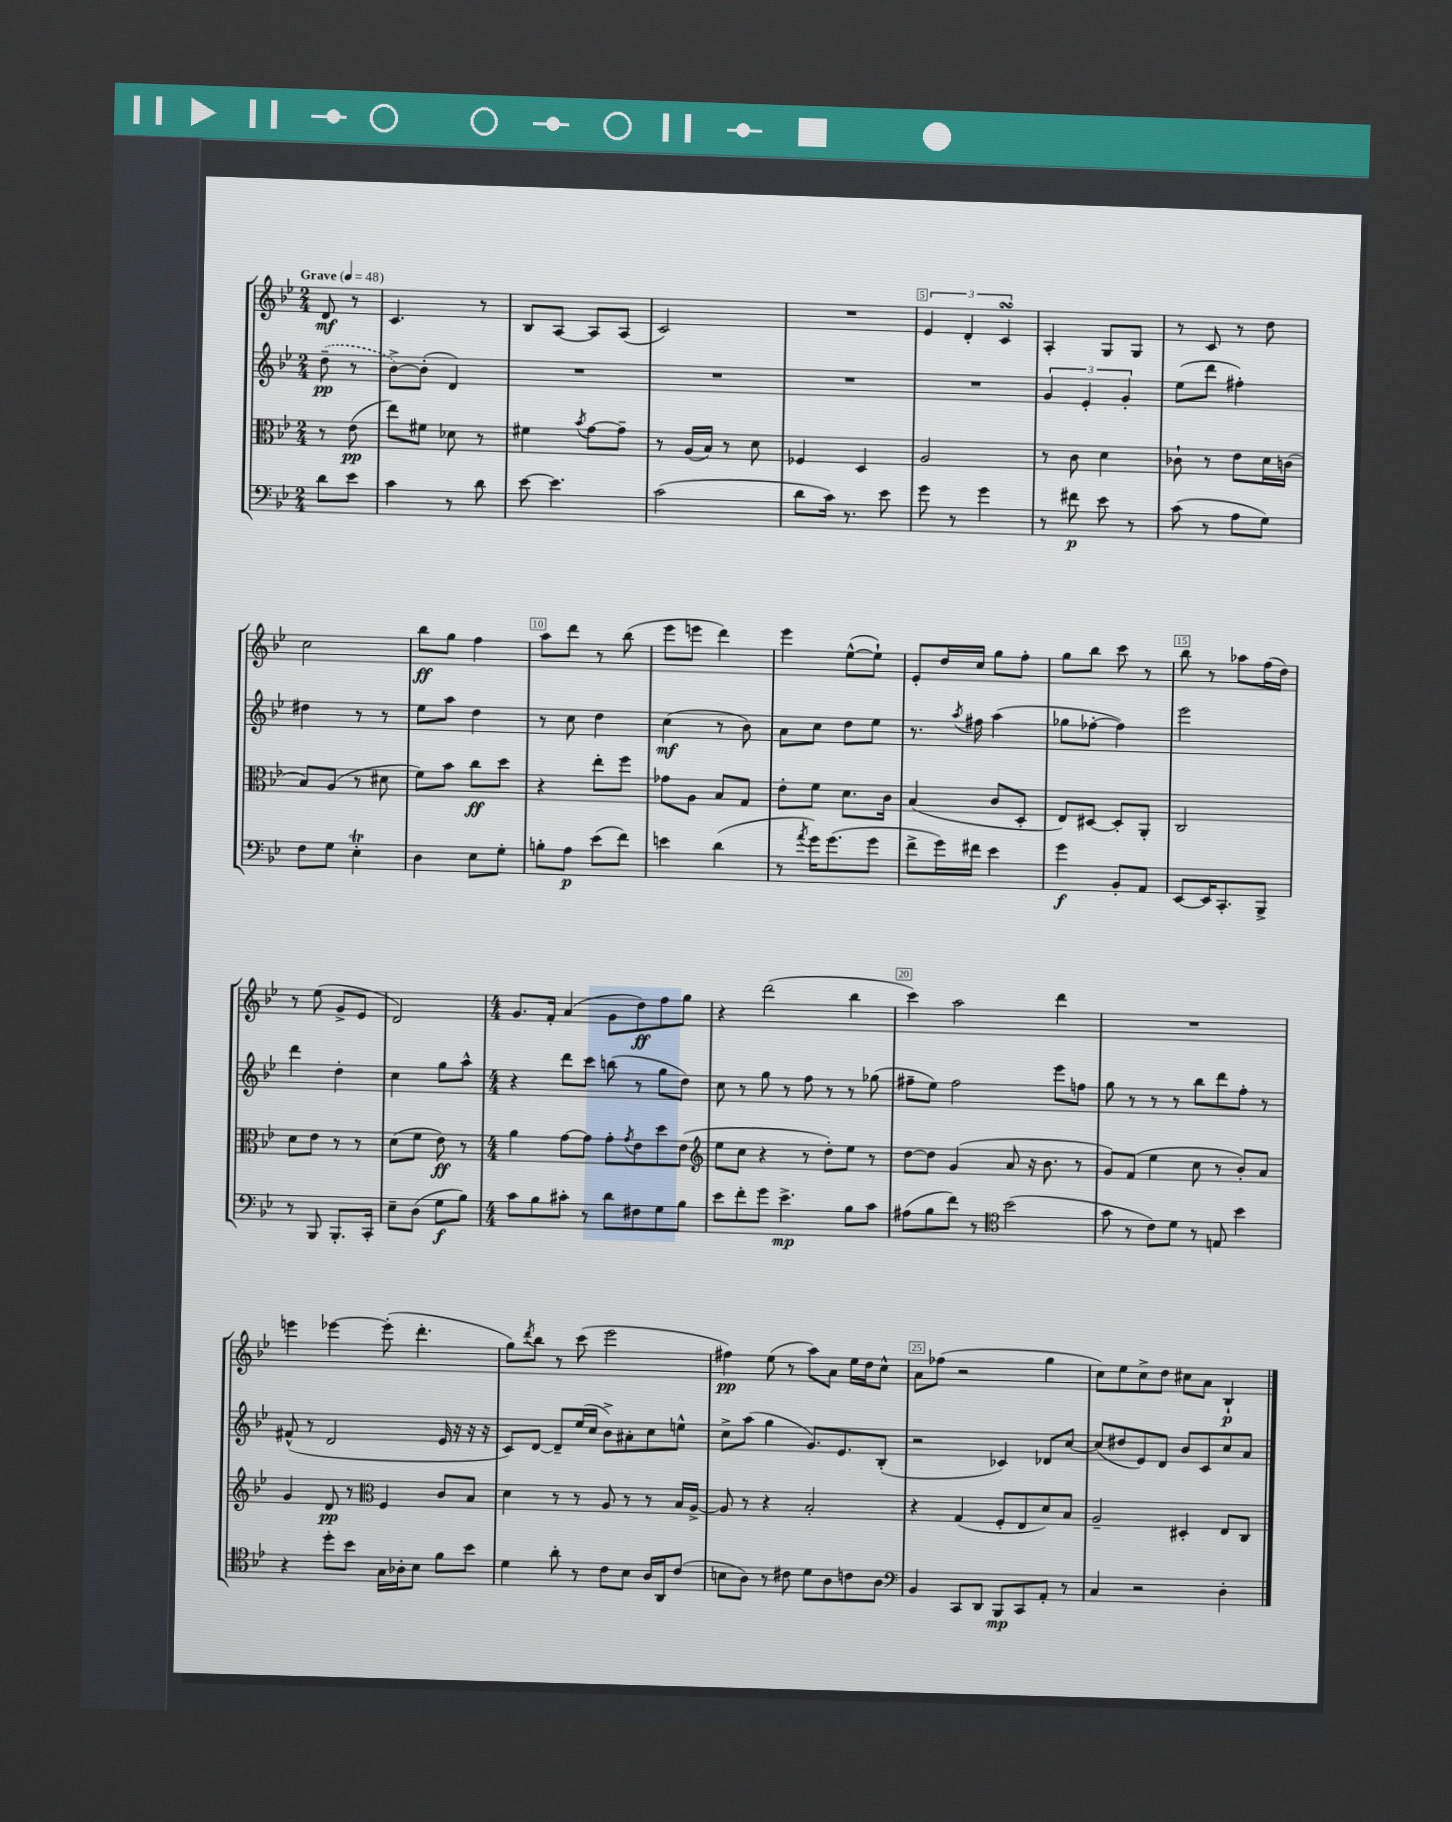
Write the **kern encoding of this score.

**kern	**dynam	**kern	**dynam	**kern	**dynam	**kern	**dynam
*part4	*part4	*part3	*part3	*part2	*part2	*part1	*part1
*staff4	*staff4	*staff3	*staff3	*staff2	*staff2	*staff1	*staff1
*clefF4	*	*clefC3	*	*clefG2	*	*clefG2	*
*k[b-e-]	*	*k[b-e-]	*	*k[b-e-]	*	*k[b-e-]	*
*M2/4	*	*M2/4	*	*M2/4	*	*M2/4	*
*MM48	*	*MM48	*	*MM48	*	*MM48	*
=	=	=	=	=	=	=	=
!	!	!	!	!	!	!LO:TX:a:B:t=Grave	!
8d\L	.	8r	.	(8dd~\	pp	8d/	mf
8e-\J	.	(8e-\	pp	8r	.	8r	.
=1	=1	=1	=1	=1	=1	=1	=1
4c\	.	8ee-\L)	.	[8b-^\L)	.	4.c/	.
.	.	8f#X\J	.	(8b-'\J]	.	.	.
8r	.	8d-X\	.	4d/)	.	.	.
8d\	.	8r	.	.	.	8r	.
=2	=2	=2	=2	=2	=2	=2	=2
[8e-\	.	4f#X\	.	2r	.	8B-/L	.
4.e-\]	.	.	.	.	.	[8A/J	.
.	.	8qb-/	.	.	.	.	.
.	.	[8g\L	.	.	.	8A/L]	.
.	.	8g~\J]	.	.	.	(8A/J	.
=3	=3	=3	=3	=3	=3	=3	=3
(2c\	.	8r	.	2r	.	2c/)	.
.	.	(16A/LL	.	.	.	.	.
.	.	16B-/JJ)	.	.	.	.	.
.	.	8r	.	.	.	.	.
.	.	8d\	.	.	.	.	.
=4	=4	=4	=4	=4	=4	=4	=4
8d\L	.	4F-X/	.	2r	.	2r	.
16c\Jk)	.	.	.	.	.	.	.
8.r	.	.	.	.	.	.	.
.	.	4D/	.	.	.	.	.
8e-\	.	.	.	.	.	.	.
=5	=5	=5	=5	=5	=5	=5	=5
8g\	.	2A/	.	2r	.	6e-/	.
8r	.	.	.	.	.	.	.
.	.	.	.	.	.	6d'/	.
4g\	.	.	.	.	.	.	.
.	.	.	.	.	.	6csSSS/	.
=6	=6	=6	=6	=6	=6	=6	=6
8r	.	8r	.	6g/	.	4A'/	.
8f#X\	p	8c\	.	.	.	.	.
.	.	.	.	6e-'/	.	.	.
8e-\	.	4d\	.	.	.	8G/L	.
.	.	.	.	6g'/	.	.	.
8r	.	.	.	.	.	8G/J	.
=7	=7	=7	=7	=7	=7	=7	=7
(8c\	.	8c-X`\	.	(8ee-\L	.	8r	.
8r	.	8r	.	8ddd\J	.	8c/	.
8A\L	.	8e-\L	.	4ff#X'\)	.	8r	.
8G\J)	.	16d\L	.	.	.	8dd\	.
.	.	(16cn\JJ	.	.	.	.	.
!!LO:LB:g=z
=8	=8	=8	=8	=8	=8	=8	=8
8F\L	.	8B-/L)	.	4dd#X\	.	2cc\	.
8G\J	.	(8A/J	.	.	.	.	.
4E-T'\	.	8r	.	8r	.	.	.
.	.	8d#X\	.	8r	.	.	.
=9	=9	=9	=9	=9	=9	=9	=9
4D\	.	8f\L)	.	8ee-\L	.	8bb-\L	ff
.	.	8b-\J	.	8aa\J	.	8gg\J	.
8E-\L	.	8cc\L	ff	4dd\	.	4ff\	.
8G'\J	.	8dd\J	.	.	.	.	.
=10	=10	=10	=10	=10	=10	=10	=10
8Bn'\L	.	4r	.	8r	.	8aa\L	.
8A\J	p	.	.	8cc\	.	8ddd\J	.
(8e-\L	.	8ee-'\L	.	4dd\	.	8r	.
8f\J)	.	8ff\J	.	.	.	(8bb-\	.
=11	=11	=11	=11	=11	=11	=11	=11
4en\	.	8g-X\L	.	(4cc\	mf	8eee-\L	.
.	.	8A\J	.	.	.	8eeen\J	.
(4d\	.	8B-/L	.	8r	.	4ddd\)	.
.	.	8G/J	.	8b-\)	.	.	.
=12	=12	=12	=12	=12	=12	=12	=12
8r	.	8e-'\L	.	8a\L	.	4eee-\	.
8qa/	.	.	.	.	.	.	.
16g\KL)	.	8f\J	.	8cc\J	.	.	.
(8.g\	.	.	.	.	.	.	.
.	.	8.d\L	.	8dd\L	.	([8ee-^^\L	.
8g\J	.	.	.	8ee-\J	.	8ee-`\J])	.
.	.	16c\Jk	.	.	.	.	.
=13	=13	=13	=13	=13	=13	=13	=13
8f^\L	.	(4B-/	.	8.r	.	8e-'/L	.
16g\L)	.	.	.	.	.	16dd/L	.
.	.	.	.	8qaa/	.	.	.
16f#X\JJ	.	.	.	16ff#X\	.	16cc/JJ	.
4e-\	.	8c/L	.	(4aa\	.	8gg\L	.
.	.	8D'/J	.	.	.	8ff'\J	.
=14	=14	=14	=14	=14	=14	=14	=14
4g\	f	8E-/L)	.	8gg-X\L	.	8gg\L	.
.	.	[8D#X/J	.	[8ff-X'\J	.	8bb-\J	.
8BB-'/L	.	8D#'/L]	.	4ff-\])	.	8ccc\	.
8AA/J	.	8AA'/J	.	.	.	8r	.
=15	=15	=15	=15	=15	=15	=15	=15
[8EE-/L	.	2C/	.	2eee-\	.	8bb-\	.
16EE-/K]	.	.	.	.	.	8r	.
8.CC'/	.	.	.	.	.	.	.
.	.	.	.	.	.	8aa-X\L	.
8BBB-^/J	.	.	.	.	.	(16ff\L	.
.	.	.	.	.	.	16dd\JJ)	.
!!LO:LB:g=z
=16	=16	=16	=16	=16	=16	=16	=16
8r	.	8d\L	.	4ddd\	.	8r	.
8BBB-/	.	8e-\J	.	.	.	(8ee-\	.
8.BBB-'/L	.	8r	.	4dd'\	.	8g^/L	.
.	.	8r	.	.	.	8e-/J	.
16CC'/Jk	.	.	.	.	.	.	.
=17	=17	=17	=17	=17	=17	=17	=17
8E-~\L	.	(8d\L	.	4cc\	.	2d/)	.
(8D\J	.	8f\J	.	.	.	.	.
8G\L	f	8e-\)	ff	8gg\L	.	.	.
8B-\J)	.	8r	.	8aa^^\J	.	.	.
=18	=18	=18	=18	=18	=18	=18	=18
*M4/4	*	*M4/4	*	*M4/4	*	*M4/4	*
8c\L	.	4a\	.	4r	.	8.g/L	.
8B-\	.	.	.	.	.	.	.
.	.	.	.	.	.	16f'/Jk	.
8c#X'\J	.	[8g\L	.	8ddd\L	.	(4a/	.
8r	.	8g\J]	.	8ccc\J	.	.	.
8d\L	.	8g'\L	.	(8bbn\	.	8g\L	.
.	.	8qg/	.	.	.	.	.
8F#X\	.	8e-\	.	8r	.	8dd\)	ff
8G\	.	8dd\	.	8gg\L	.	8ff\	.
8B-\J	.	(8e-\J	.	8dd\J)	.	8gg\J	.
=19	=19	=19	=19	=19	=19	=19	=19
*	*	*clefG2	*	*	*	*	*
8e-\L	.	8ee-\L	.	8cc\	.	4r	.
8f'\	.	8cc\J	.	8r	.	.	.
8g\J	.	4r	.	8gg\	.	(2ddd\	.
4.e-^\	mp	.	.	8r	.	.	.
.	.	8r	.	8ff\	.	.	.
.	.	8dd'\L)	.	8r	.	.	.
8B-\L	.	8ee-\J	.	8r	.	4bb-\	.
8c\J	.	8r	.	(8gg-X\	.	.	.
=20	=20	=20	=20	=20	=20	=20	=20
(8A#X\L	.	[8dd\L	.	8ff#X~\L	.	4ccc\)	.
8B-\	.	8dd\J]	.	8ee-\J)	.	.	.
8f\J)	.	(4g/	.	2ff#\	.	2aa\	.
8r	.	.	.	.	.	.	.
*clefC4	*	*	*	*	*	*	*
(2b-\	.	8a/	.	.	.	.	.
.	.	16r	.	.	.	.	.
.	.	8.b-\	.	.	.	.	.
.	.	.	.	8eee-\L	.	4ddd\	.
.	.	8r	.	8ffn\J	.	.	.
=21	=21	=21	=21	=21	=21	=21	=21
8g\	.	8g/L)	.	8gg\	.	1r	.
8r	.	(8f/J	.	8r	.	.	.
8c\L)	.	4ee-\	.	8r	.	.	.
8d\J	.	.	.	8r	.	.	.
8r	.	8cc\	.	8bb-\L	.	.	.
8En/	.	8r	.	8ddd\	.	.	.
4b-\	.	8b-'/L)	.	8ff'\J	.	.	.
.	.	8a/J	.	8r	.	.	.
!!LO:LB:g=z
=22	=22	=22	=22	=22	=22	=22	=22
4r	.	4g/	.	(8f#X^^/	.	4eeen\	.
.	.	.	.	8r	.	.	.
8dd'\L	.	8d/	pp	2d/	.	[4eee-X\	.
8b-\J	.	8r	.	.	.	.	.
*	*	*clefC3	*	*	*	*	*
16G\LL	.	4F/	.	.	.	(8eee-'\]	.
16A-X'\J	.	.	.	.	.	.	.
8B-\J	.	.	.	.	.	4.ddd'\	.
8f\L	.	8c/L	.	16e-/	.	.	.
.	.	.	.	16r	.	.	.
8b-\J	.	8B-/J	.	16r	.	.	.
.	.	.	.	16r	.	.	.
=23	=23	=23	=23	=23	=23	=23	=23
4d\	.	4d\	.	8c/L)	.	8gg\L)	.
.	.	.	.	.	.	8qddd/	.
.	.	.	.	[8d/J	.	8bb-\J	.
8a'\	.	8r	.	8d~/L]	.	8r	.
8r	.	8r	.	(16ee-/L	.	(8ccc\	.
.	.	.	.	16cc/JJ	.	.	.
8c\L	.	8A/	.	8b-^\L)	.	2eee-\	.
8B-\J	.	8r	.	8a#X'\	.	.	.
16A/LL	.	8r	.	8cc\	.	.	.
16AA/J	.	.	.	.	.	.	.
(8c/J	.	16B-/LL	.	8een^^\J	.	.	.
.	.	[16A^/JJ	.	.	.	.	.
=24	=24	=24	=24	=24	=24	=24	=24
8Bn\L	.	8A/]	.	8cc^\L	.	4ff#X\)	pp
8A\J)	.	8r	.	(8aa\J	.	.	.
8r	.	4r	.	4gg\	.	(8ee-\	.
8c#X\	.	.	.	.	.	8r	.
8d\L	.	2B-'/	.	8.g/L)	.	8aa\L)	.
8A\	.	.	.	.	.	8a\J	.
.	.	.	.	8.e-/	.	.	.
8cn\	.	.	.	.	.	16ee-\LL	.
.	.	.	.	.	.	16dd\J	.
8A\J	.	.	.	(8B-'/J	.	8cc^^\J	.
=25	=25	=25	=25	=25	=25	=25	=25
*clefF4	*	*	*	*	*	*	*
4BB-/	.	4r	.	2r	.	8a\L	.
.	.	.	.	.	.	(8ff-X\J	.
8CC/L	.	(4G/	.	.	.	2r	.
8DD/J	.	.	.	.	.	.	.
8BBB-/L	mp	8F'/L	.	4c-X/)	.	.	.
8CC/	.	8E-/	.	.	.	.	.
8AA'/J	.	8d/)	.	8d-X/L	.	4gg\	.
8r	.	8B-/J	.	[8cc/J	.	.	.
=26	=26	=26	=26	=26	=26	=26	=26
4C/	.	2A~/	.	(8cc/L]	.	8cc\L)	.
.	.	.	.	8dd#X/	.	8ee-\	.
2r	.	.	.	8e-/)	.	8cc^\	.
.	.	.	.	8d/J	.	8dd\J	.
.	.	4D#X'/	.	8b-/L	.	8cc#X\L	.
.	.	.	.	8c/	.	8a\J	.
4D'\	.	8E-/L	.	8cc/	.	4B-`/	p
.	.	8C/J	.	8a/J	.	.	.
==	==	==	==	==	==	==	==
*-	*-	*-	*-	*-	*-	*-	*-
